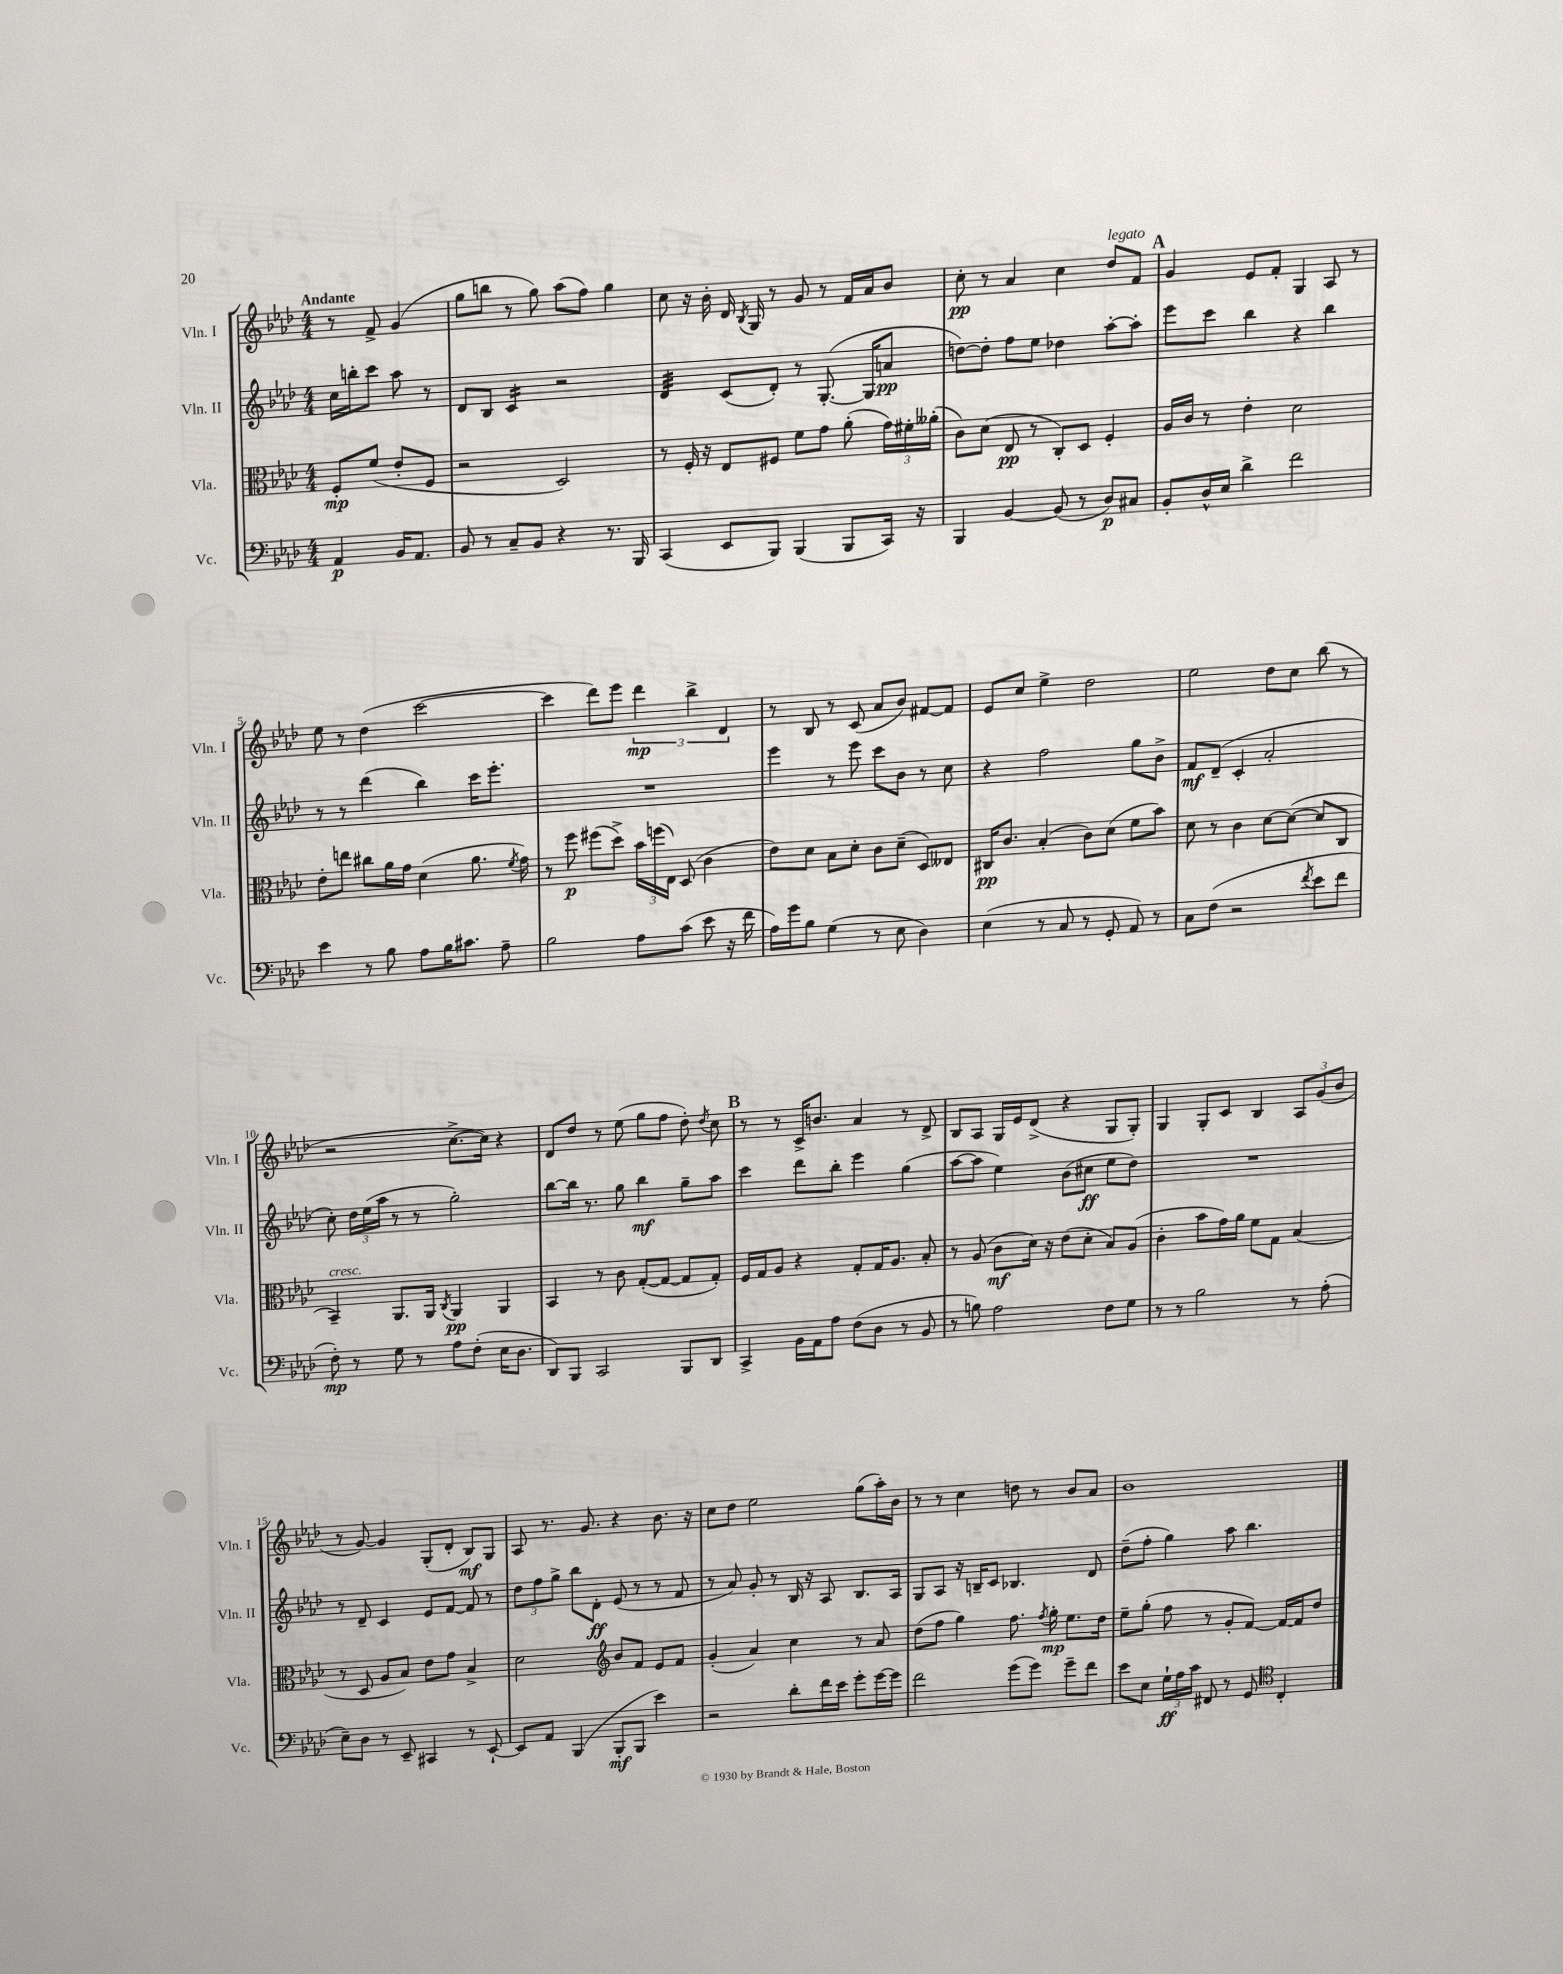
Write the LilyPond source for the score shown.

<<
\new StaffGroup <<
\new Staff = "s0" \with { instrumentName = "Vln. I" shortInstrumentName = "Vln. I" } {
    \clef treble \key aes \major \numericTimeSignature \time 4/4 \partial 2 \tempo "Andante"
    \autoBeamOff r8 f'8-> g'4( |
    g''8[ b''8] r8 g''8) aes''8[( f''8]) g''4 |
    c''8 r16 bes'16-. des'16 \acciaccatura { bes8 } g16 r8 g'8 r8 f'16[ aes'16 bes'8] |
    c''8-.\pp r8 aes'4 c''4 des''8[^\markup { \italic "legato" } f'8] |
    \mark \markup { \bold "A" } g'4 ees'8[ f'8]-. g4 aes8 r8 |
    ees''8 r8 des''4( c'''2~ |
    c'''4 des'''8[) ees'''8] \tuplet 3/2 { des'''4\mp bes''4-> des'4 } |
    r8 bes8 r8 c'8( aes'8[ bes'8]) fis'8[~ fis'8] |
    ees'8[ c''8] ees''4-> des''2 |
    ees''2 des''8[ c''8] bes''8( r8 |
    r2 c''8.[~-> c''16]) r4 |
    des'8[ des''8] r8 ees''8( g''8[ f''8] des''8-.) \acciaccatura { des''8 } c''8 |
    \mark \markup { \bold "B" } r8 r8 c'16[-> b'8.] aes'4 r8 des'8-> |
    bes8[ aes8] g16[ ees'16 des'8]->( r4 g8[ g8]-.) |
    g4 g8[-. c'8] bes4 \tuplet 3/2 { aes8[ g'8( bes'8] } |
    r8 g'8~) g'4 g8[-.( des'8]-. bes8[\mf) g8] |
    aes8 r8. g'8. r4 bes'8. r16 |
    c''8[ des''8] ees''2 g''8[( aes''16-.) bes'16] |
    r8 r8 c''4 d''8 r8 bes'8[ aes'8] |
    bes'1 \bar "|." |
}
\new Staff = "s1" \with { instrumentName = "Vln. II" shortInstrumentName = "Vln. II" } {
    \clef treble \key aes \major \numericTimeSignature \time 4/4 \partial 2
    \autoBeamOff c''16[ b''16-. c'''8] aes''8 r8 |
    des'8[ bes8] c'4:16 r2 |
    des'4:32 c'8[( des'8]-.) r8 g8.~-.( g16[ a'8]\pp |
    d''8[~) d''8]-. f''8[ ees''8] des''4 aes''8[~-. aes''8]-. |
    \mark \markup { \bold "A" } ees'''8[ c'''8] bes''4 r4 bes''4 |
    r8 r8 des'''4( bes''4) c'''16[ ees'''8.]-. |
    R1 |
    ees'''4 r8 ees'''8 c'''8[ bes'8] r8 c''8 |
    r4 f''2 g''8[ bes'8]-> |
    f'8[\mf des'8]--( c'4-. aes'2-. |
    c''8-.) \tuplet 3/2 { des''16[ ees''16( aes''16] } r8 r8 g''2-.) |
    bes''8[~ bes''16] r8. g''8 bes''4\mf g''8[-- aes''8] |
    \mark \markup { \bold "B" } c'''4 des'''8[ bes''8]-. ees'''4 g''4( |
    aes''8[~ aes''8] ees''4) bes'8[( cis''8]\ff ees''8[ des''8]) |
    R1 |
    r8 des'8-- c'4 ees'8[ f'8]~ f'8 r8 |
    \tuplet 3/2 { des''8[ f''8 g''8]-> } bes''8[ des'8]-.\ff ees'8( r8 r8 f'8 |
    r8 aes'8) g'8-. r8 bes16 r16 aes8 bes8.[ aes16] |
    g8[ aes8] r16 b16[-- c'8] bes4. des'8 |
    des''8[--( f''8]-. g''4) aes''8 bes''4. \bar "|." |
}
\new Staff = "s2" \with { instrumentName = "Vla." shortInstrumentName = "Vla." } {
    \clef alto \key aes \major \numericTimeSignature \time 4/4 \partial 2
    \autoBeamOff f8[-.\mp f'8]( ees'8[-. f8] |
    r2 des2) |
    r8 f16-. r16 ees8[ fis8] f'8[ g'8] aes'8-.( \tuplet 3/2 { g'16[) fis'16-. aeses'16]-.( } |
    c'8[) des'8]( ees8\pp r8 c8[-.) des8] f4-. |
    \mark \markup { \bold "A" } aes16[ c'16] r8 ees'4-. des'2 |
    ees'8[-. e''8] cis''8[ aes'16 g'16] des'4( aes'8. \acciaccatura { f'8 } g'16) |
    r8 f''8\p fis''8[( des''8]->) \tuplet 3/2 { bes'16[ f''16( ees16]) } des8( c'4 |
    ees'8[) des'8] bes8[ des'8]-. c'8[ des'8]--( des8[) eeses8] |
    cis16[\pp c'8.] bes4-.( c'8[) des'8]( f'8[ bes'8]) |
    des'8 r8 c'4 des'8[~ des'8]~( des'8[ c8] |
    bes,4--^\markup { \italic "cresc." }) aes,8.[ aes,16] \acciaccatura { c8 } aes,4\pp aes,4 |
    bes,4 r8 c'8 g8[~-.( g8]~ g8[ g8]-.) |
    \mark \markup { \bold "B" } f16[ g16 aes8] r4 g8[-. g16 aes8.] bes8-. |
    r8 aes8( c'8[\mf des'16]) r16 ees'8[( des'8]-. bes8[) aes8]( |
    c'4-. bes'8[ g'16) aes'16] f'8[ g8] bes4( |
    r8 des8 aes8[ bes8]) ees'8[ g'8] bes4-> |
    des'2 \clef treble bes'8[ f'8] ees'8[ f'8] |
    g'4-.( aes'4) c''4 r8 aes'8 |
    des''8[( f''8] g''4) f''8. \acciaccatura { f''8 } g''16-.\mp ees''8.[ des''16] |
    ees''8[-- g''8]-.( f''8 r8 g'8[-. f'8]~) f'16[~ f'16 des''8] \bar "|." |
}
\new Staff = "s3" \with { instrumentName = "Vc." shortInstrumentName = "Vc." } {
    \clef bass \key aes \major \numericTimeSignature \time 4/4 \partial 2
    \autoBeamOff aes,4\p bes,16[ aes,8.] |
    bes,8 r8 c8[-- bes,8] r4 r8. bes,,16 |
    c,4( ees,8[ bes,,8]) bes,,4( bes,,8[ c,16]) r16 |
    bes,,4 bes,4~ bes,8( r8 des8[\p) cis8] |
    \mark \markup { \bold "A" } bes,8[-. des16-^ ees16] des'4-> f'2 |
    ees'4 r8 bes8 aes8[ bes16 cis'8.] aes8-- |
    bes2 aes8[ c'8]( ees'8 r16 f'16 |
    aes16[) g'16 bes8] g4( r8 ees8 des4) |
    ees4( r8 c8 r8 g,8-. aes,8) r8 |
    c8[ f8]( r2 \acciaccatura { f'8 } ees'8[ f'8] |
    f8-.\mp) r8 g8 r8 aes8[ f8]-.( ees16[ des8.] |
    des,8[) bes,,8] c,2 bes,,8[ des,8] |
    \mark \markup { \bold "B" } c,4-> bes,16[ aes,16 aes8] f8[( des8] r8 bes,8 |
    r8 b8) aes2 f8[ g8] |
    r8 r8 bes2 r8 aes8-.( |
    ees8[--) des8] r8 ees,8-- cis,4 r8 ees,8~-! |
    ees,8[ aes,8] bes,,4( bes,,8[-.\mf bes,,8] ees'4) |
    r2 des'8[-. f'16 ees'16] g'8[-. g'16~ g'16] |
    f'2 g'8[( g'8]) g'8[-- f'8] |
    ees'8[ ees8] \tuplet 3/2 { g16[-!\ff aes16 c'16] } fis,8 r8 g,8 \clef tenor c4-. \bar "|." |
}
>>
>>
